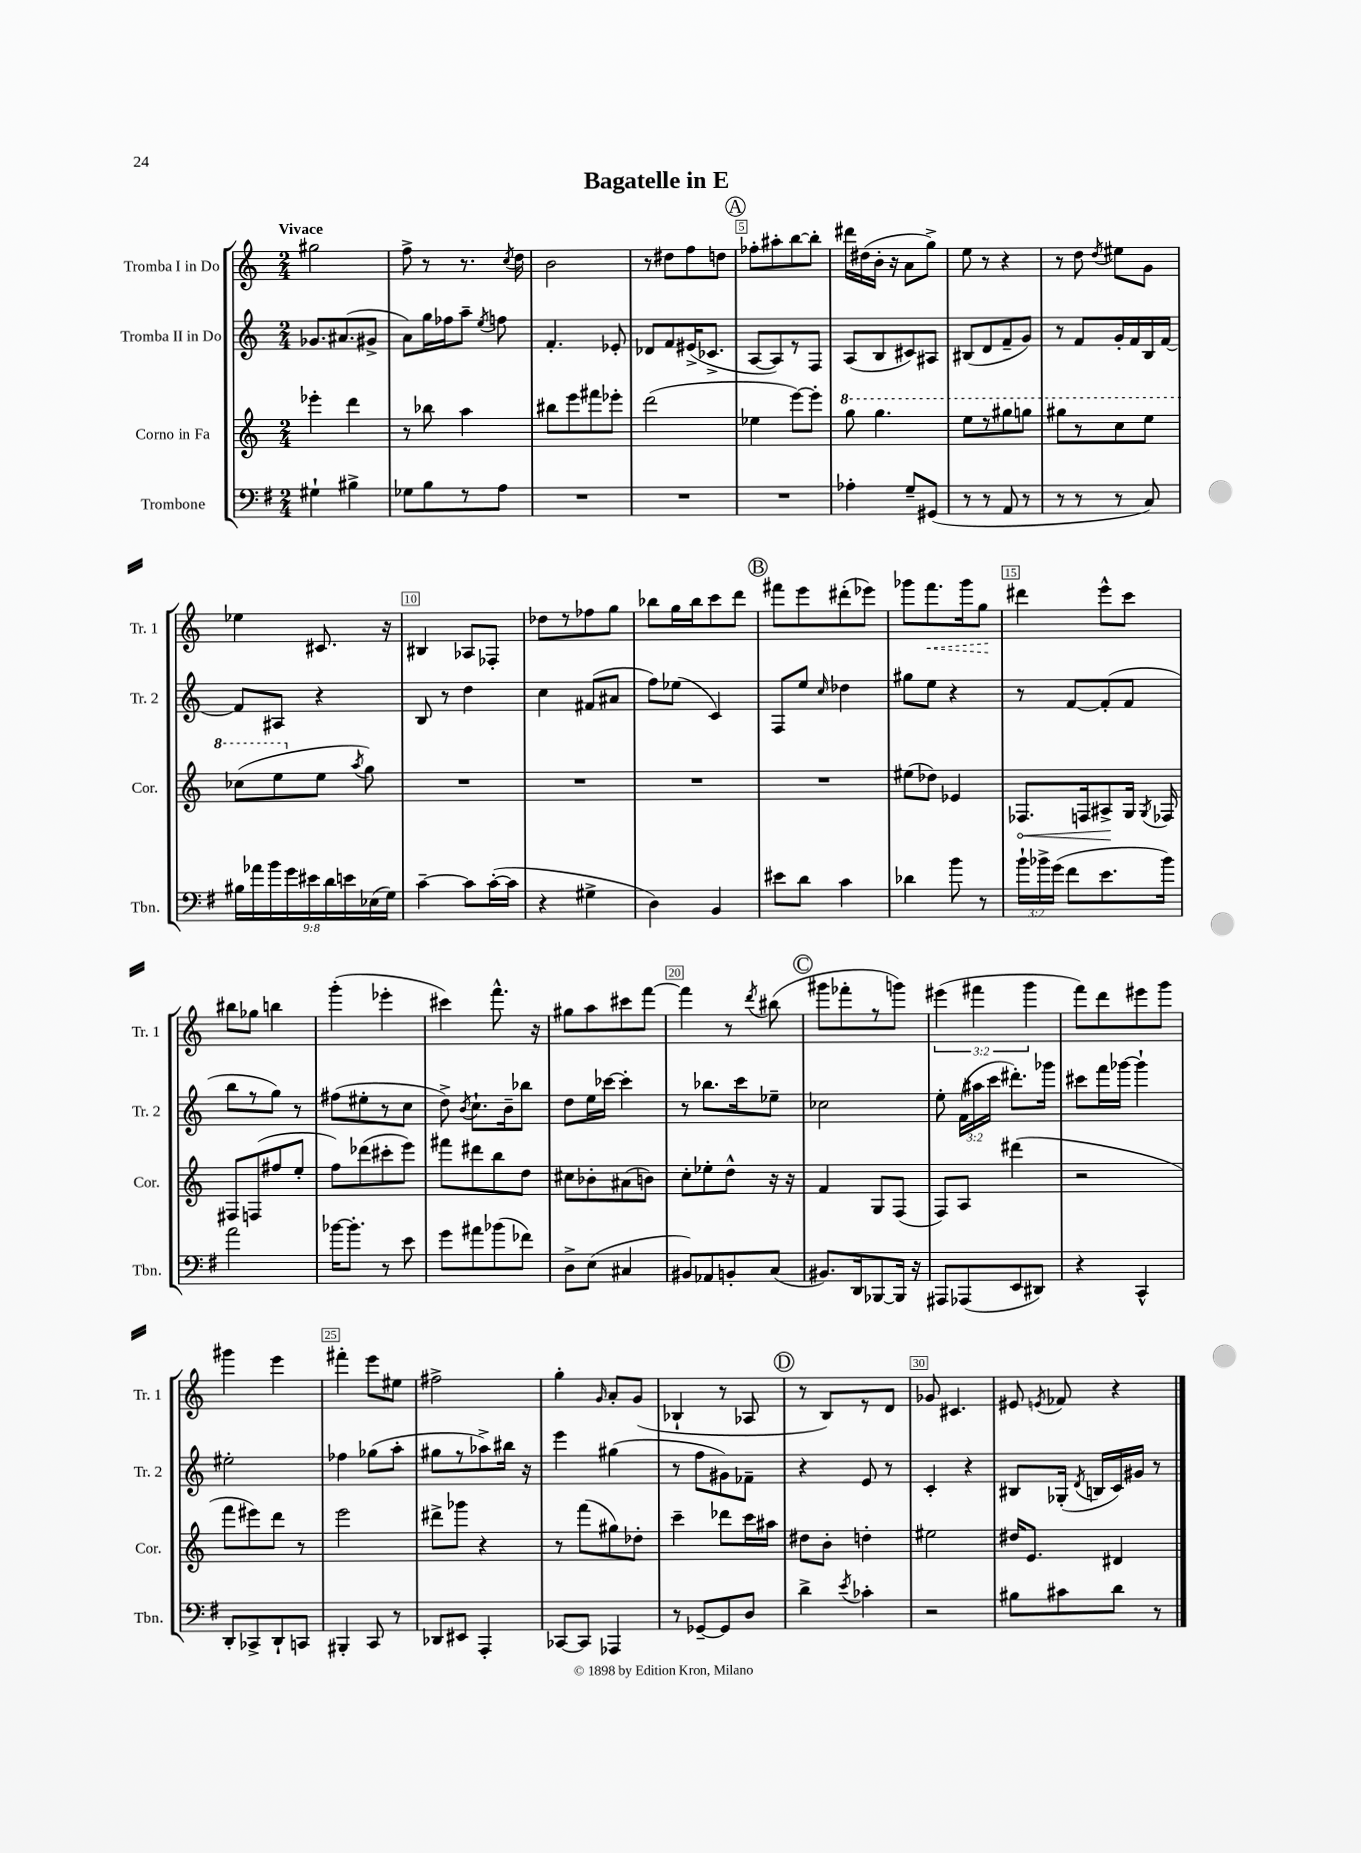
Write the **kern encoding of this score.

**kern	**kern	**kern	**kern
*staff4	*staff3	*staff2	*staff1
*clefF4	*clefG2	*clefG2	*clefG2
*k[f#]	*k[]	*k[]	*k[]
*M2/4	*M2/4	*M2/4	*M2/4
4G#`	4eee-'	8.g-	2gg#
.	.	(8.a#	.
4B#^	4ddd	.	.
.	.	8g#^	.
=	=	=	=
8G-	8r	8a)	8ff^
8B	8bb-	16gg	8r
.	.	16ff-	.
8r	4aa	8aa~	8.r
.	.	8qee	.
8A	.	8ff	.
.	.	.	8qcc
.	.	.	16dd
=	=	=	=
2r	8bb#	4.f'	2b
.	8eee	.	.
.	8fff#	.	.
.	8eee-'	8e-'	.
=	=	=	=
2r	(2ddd	8d-	8r
.	.	8f	8dd#
.	.	(16e#^	8ff
.	.	8.c-^	.
.	.	.	8dd
=	=	=	=
2r	4ee-	[8A	8ff-'
.	.	8A])	8aa#'
.	[8eee)	8r	[8bb
.	8eee']	8F	8bb']
=	=	=	=
4A-'	8ggg	(8A	16ddd#
.	.	.	(16dd#
.	4.ggg	8B	16b'
.	.	.	16r
8G~	.	8c#)	8a
(8GG#	.	8A#	8gg^)
=	=	=	=
8r	8eee	(8B#	8ee
8r	8r	8d	8r
8AA	8ggg#	8f~	4r
8r	8ggg	8g)	.
=	=	=	=
8r	8ggg#	8r	8r
8r	8r	8f	8dd
.	.	.	8qdd
8r	8ccc	16g'	8ee#
.	.	16f	.
8C)	8eee	16B	8g
.	.	[16f	.
=	=	=	=
18B#	(8ccc-	8f]	4ee-
18a-	.	.	.
18b	.	.	.
.	8eee	8A#	.
18g	.	.	.
18e#	.	.	.
.	8ee	4r	8.c#
18d	.	.	.
18e	.	.	.
.	8qaa	.	.
.	8gg)	.	.
(18E-	.	.	.
.	.	.	16r
18G)	.	.	.
=	=	=	=
[4c~	2r	8B	4B#
.	.	8r	.
8c]	.	4dd	8A-
([16c'	.	.	8F-'
16c]	.	.	.
=	=	=	=
4r	2r	4cc	8dd-
.	.	.	8r
4G#^	.	(8f#	8ff-
.	.	8a#	8gg
=	=	=	=
4D)	2r	8ff)	8bb-
.	.	(8ee-	16gg
.	.	.	16bb-
4BB	.	4c)	8ccc
.	.	.	8ddd
=	=	=	=
8e#	2r	8F	8fff#
8d	.	8ee	8eee
.	.	16qqcc	.
4c	.	4dd-	(8ddd#'
.	.	.	8eee-)
=	=	=	=
4d-	(8ee#	8gg#	8ggg-
.	8dd-)	8ee	8.fff
8b	4e-	4r	.
.	.	.	16ggg-
8r	.	.	8gg
=	=	=	=
24b`	8.F-	8r	4ddd#
24b-^	.	.	.
(24g	.	.	.
8f#	.	[8f	.
.	16F	.	.
8.e	8A#^	(8f']	8eee^^
.	16G	8f	8ccc
.	8qG	.	.
16b-)	16F-	.	.
=	=	=	=
2a	8F#	8bb	8bb#
.	(8F	8r	8gg-
.	8ff#	8gg)	4bb
.	8ee'	8r	.
=	=	=	=
[16b-	8ff)	(8ff#	(4ggg'
8.b-']	.	.	.
.	(8ddd-	8ee#'	.
8r	8ccc#'	8r	4eee-'
8e	8eee)	8cc	.
=	=	=	=
8g	8fff#	8dd^)	4ccc#)
.	.	8qb	.
8a#	8ddd#	8.cc`	.
(8b-	8bb	.	8.fff^^
.	.	16b~	.
8f-)	8dd	8bb-	.
.	.	.	16r
=	=	=	=
8D^	8cc#	8dd	8gg#
(8E	8b-'	16ee	8aa
.	.	[16ccc-	.
4C#	(8a#	4ccc-']	8ccc#
.	8b)	.	[8fff
=	=	=	=
8BB#)	8cc'	8r	4fff]
8AA-	8ee-'	8.bb-	.
8BB'	8dd^^	.	8r
.	.	16ccc	.
.	.	.	8qddd
(8C	16r	8ee-~	(8bb#
.	16r	.	.
=	=	=	=
8.BB#)	4f	2cc-	8ggg#
.	.	.	8fff-'
16DD	.	.	.
[8BBB-	8G	.	8r
16BBB-]	(8F	.	8ggg)
16r	.	.	.
=	=	=	=
8AAA#	8F)	8ee'	(6eee#
(8AAA-	8A	(24f	.
.	.	24aa#	6fff#
.	.	24ccc	.
8EE	(4ddd#	8.ddd#')	.
.	.	.	6ggg
8DD#)	.	.	.
.	.	16ggg-	.
=	=	=	=
4r	2r	8ccc#	8fff)
.	.	16fff	8ddd
.	.	[16ggg-	.
4CC^^	.	4ggg-`]	8eee#
.	.	.	8ggg
=	=	=	=
8DD'	8fff	2ee#'	4ggg#
8CC-^	8eee#)	.	.
8DD`	8ddd	.	4eee
8CC	8r	.	.
=	=	=	=
4BBB#'	2eee	4ff-	4fff#'
8CC	.	(8gg-	8eee
8r	.	8aa'	8ee#
=	=	=	=
8DD-	8ddd#^	8gg#	2ff#^
8EE#	8ggg-	8r	.
4AAA'	4r	8aa-^)	.
.	.	16bb#	.
.	.	16r	.
=	=	=	=
[8CC-	8r	4eee	4gg'
8CC-]	(8fff	.	.
.	.	.	16qqg
4AAA-	8gg#)	(4gg#	8a'
.	8dd-'	.	(8g
=	=	=	=
8r	4ccc~	8r	4B-`
[8GG-~	.	8ff	.
8GG-]	8ddd-	8g#)	8r
8D	16ccc	8f-~	8A-
.	16aa#	.	.
=	=	=	=
4d^	8dd#	4r	8r
.	8b'	.	8B)
8qe	.	.	.
4c-'	4dd'	8e	8r
.	.	8r	8d
=	=	=	=
2r	2ee#	4c'	8g-
.	.	.	4.c#
.	.	4r	.
=	=	=	=
8B#	16dd#	8B#	8e#
.	8.e	.	.
.	.	.	8qe
8c#	.	(16G-'	8f-
.	.	8qd	.
.	.	16B	.
8d	4d#	16c)	4r
.	.	16g#	.
8r	.	8r	.
==	==	==	==
*-	*-	*-	*-
